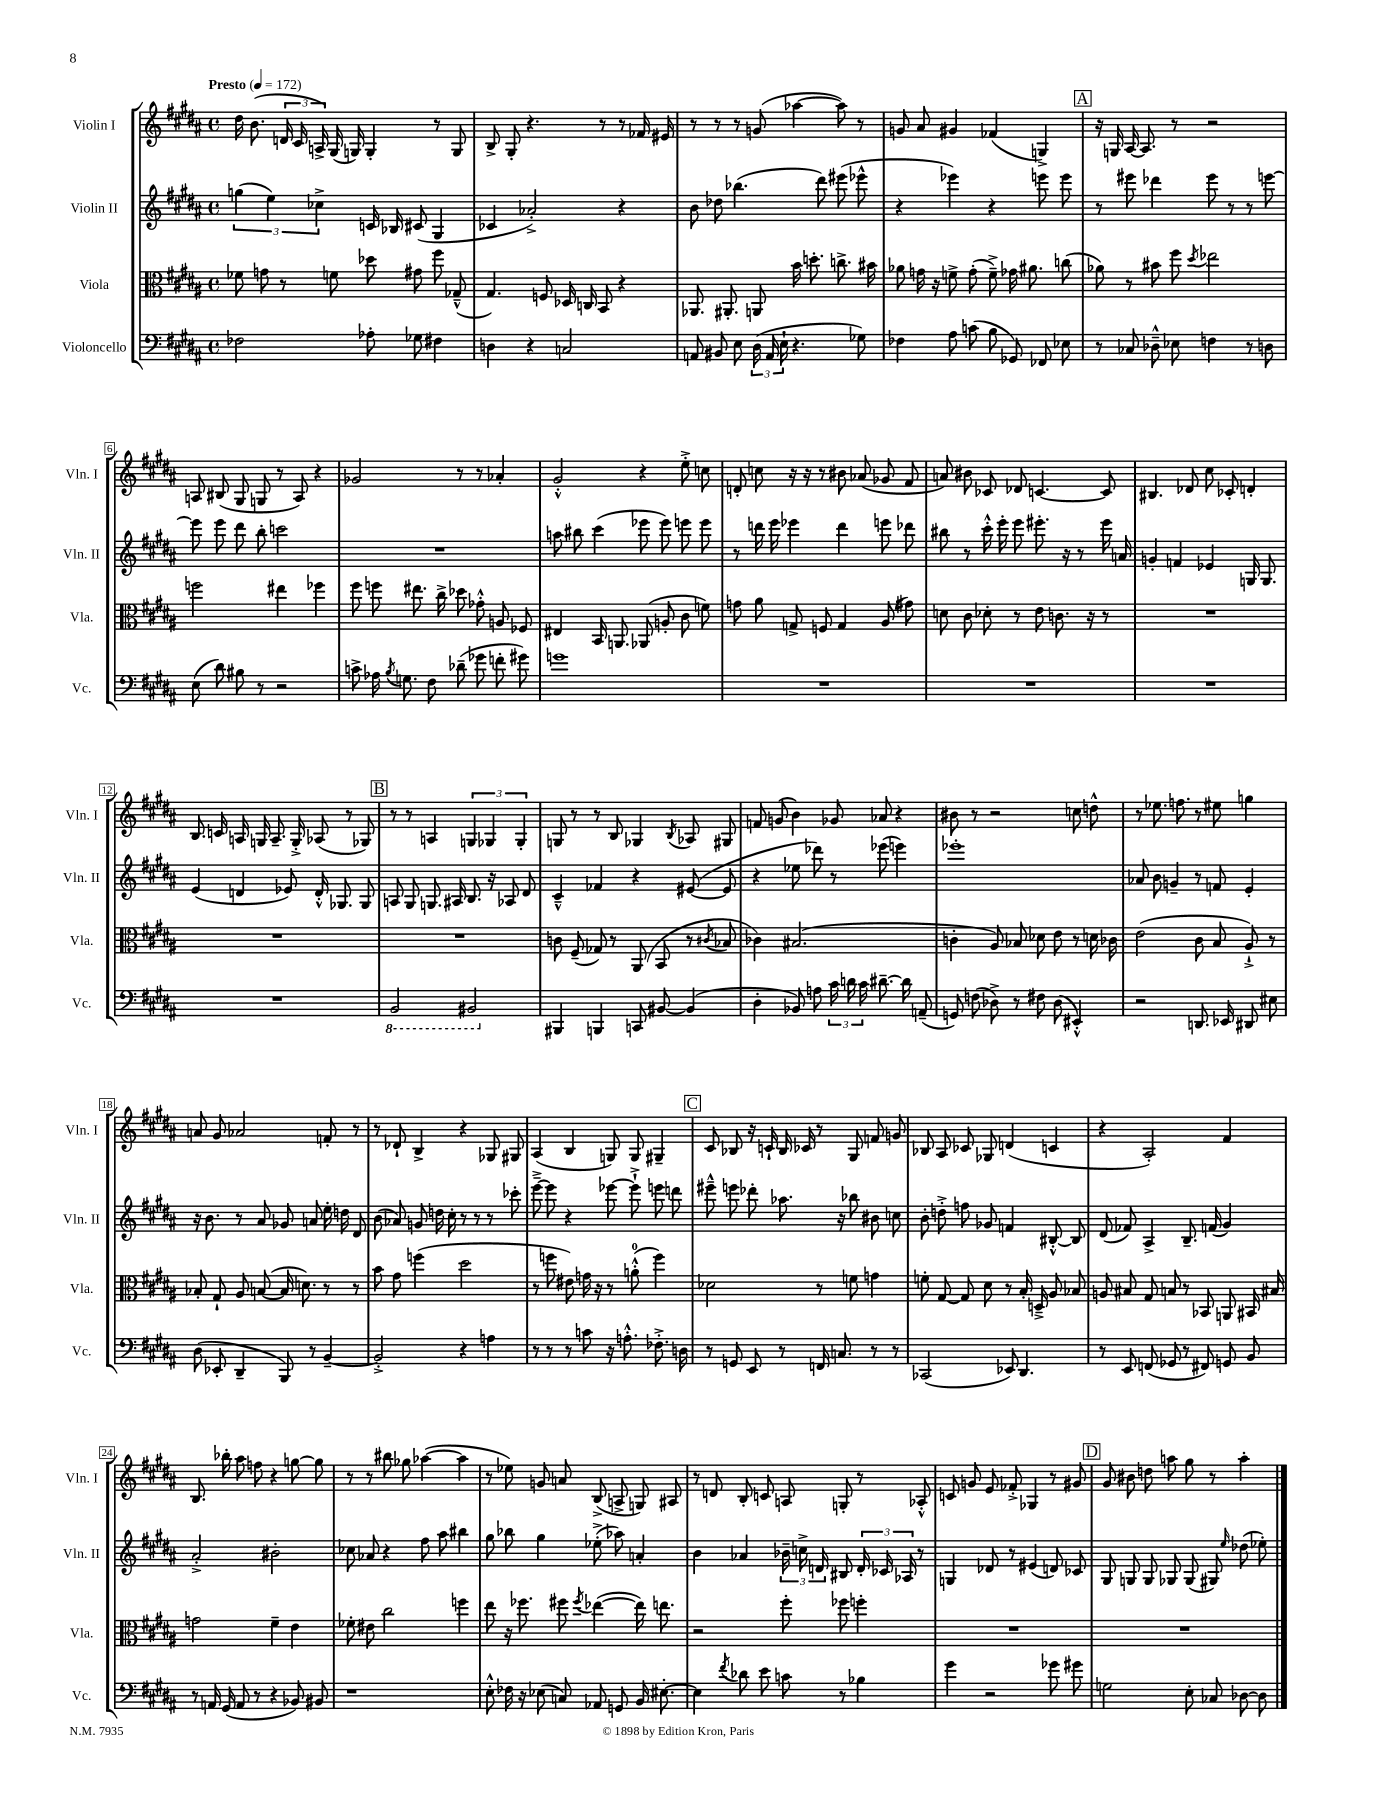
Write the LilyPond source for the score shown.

<<
\new StaffGroup <<
\new Staff = "s0" \with { instrumentName = "Violin I" shortInstrumentName = "Vln. I" } {
    \clef treble \key b \major \defaultTimeSignature \time 4/4 \tempo "Presto" 4 = 172
    \autoBeamOff dis''16 b'8.( \tuplet 3/2 { d'16 cis'16 a16->) } gis16( g16) g4-. r8 g8 |
    b8-> gis8-. r4. r8 r8 fes'16 eis'16 |
    r8 r8 r8 g'8( aes''4~ aes''8) r8 |
    g'8 ais'8 gis'4 fes'4( g4->) |
    \mark \markup { \box "A" } r16 g16 ais16~ ais8. r8 r2 |
    a8 bis8( gis8 g8 r8 a8) r4 |
    ges'2 r8 r8 aes'4-. |
    gis'2-.-^ r4 e''8-.-> c''8 |
    d'8-. c''8 r16 r16 r8 bis'8 aes'8( ges'8 fis'8 |
    a'8) bis'8 ces'8 des'8 c'4.~ c'8 |
    bis4. des'8 cis''8 ces'8-. d'4-. |
    b8. c'16 a16 g16 a8.-- g16-.-> aes8( r8 ges8) |
    \mark \markup { \box "B" } r8 r8 a4 \tuplet 3/2 { g4 ges4 ges4-. } |
    g8 r8 r8 b8 ges4 \acciaccatura { b8 } aes8 gis8 |
    f'8 g'8( b'4) ges'8 aes'8 r4 |
    bis'8 r8 r2 c''8 d''8-^ |
    r8 ees''8. f''8. r8 eis''8 g''4 |
    a'8 gis'8 aes'2 f'8-. r8 |
    r8 des'8-! b4-> r4 ges8 gis8 |
    ais4( b4 g8) g8 gis4-- |
    \mark \markup { \box "C" } cis'8 bes8 r16 c'16-! bes16 ces'16 r8 gis8 f'8 g'8 |
    bes8 ais8 ces'8 ges8 d'4( c'4 |
    r4 ais2-.) fis'4 |
    b8. bes''16-. ais''8 f''8 r4 g''8~ g''8 |
    r8 r8 bis''8 ges''8 aes''4~( aes''4 |
    r8 ees''8) g'8 a'8 b8->( a8-> g8) ais8 |
    r8 d'8 b8-. c'8 a8 g8-. r8 aes8-.-^ |
    c'8 g'8 e'8 fes'8-.-> ges4 r8 gis'8 |
    \mark \markup { \box "D" } gis'8 bis'8 d''8 a''8 gis''8 r8 a''4-. \bar "|." |
}
\new Staff = "s1" \with { instrumentName = "Violin II" shortInstrumentName = "Vln. II" } {
    \clef treble \key b \major \defaultTimeSignature \time 4/4
    \autoBeamOff \tuplet 3/2 { g''4( e''4) ces''4-> } c'16 bes16 cis'8( gis4 |
    ces'4 aes'2-.->) r4 |
    b'8 des''8 bes''4.( dis'''8) eis'''8( ees'''8-^ |
    r4 ees'''4) r4 e'''8 e'''8 |
    \mark \markup { \box "A" } r8 eis'''8 des'''4 eis'''8 r8 r8 e'''8~ |
    e'''8 e'''8 dis'''8 b''8-. c'''2 |
    R1 |
    a''8 bis''8 cis'''4( ees'''8 ees'''8) e'''8 e'''8 |
    r8 d'''16 e'''16 ees'''4 d'''4 e'''8 des'''8 |
    bis''8 r8 cis'''16-.-^ e'''16-. e'''8 eis'''8.-. r16 r8 eis'''16 a'16 |
    g'4-. f'4 ees'4 g16 g8. |
    e'4( d'4 ees'8) d'16-.-^ ges8. ges8 |
    \mark \markup { \box "B" } a8 gis8 g8. ais16 b8. r16 aes8 dis'8 |
    cis'4---^ fes'4 r4 eis'8~( eis'8 |
    r4 ees''8 des'''8) r8 ees'''8( e'''4) |
    ees'''1-. |
    aes'8 b'8 g'4-- r8 f'8 e'4-. |
    r16 b'8. r8 ais'8 ges'8 a'8 e''16-. d''16 dis'8 |
    b'8( aes'8) g'8 d''16 cis''16-. r8 r8 r8 ces'''8-. |
    e'''8~---> e'''8 r4 ees'''8~ ees'''8-!-> e'''8 d'''8 |
    \mark \markup { \box "C" } eis'''8---^ e'''8 des'''8-. aes''8. r16 bes''8 bis'8 c''8 |
    b'8-. d''8-.-> f''8 ges'8 f'4 bis8~-.-^ bis8 |
    dis'8( fes'8) ais4-> b8.-- f'16( gis'4) |
    ais'2-.-> bis'2-. |
    ces''8 aes'8 r4 fis''8 ais''8 bis''4 |
    gis''8 bes''8 gis''4 ees''8-.->( aes''8) a'4-. |
    b'4 aes'4 \tuplet 3/2 { bes'16-- c''16-> d'16 } bis8 \tuplet 3/2 { d'16-. ces'16 aes16 } r8 |
    g4 des'8 r8 eis'4( d'8) ces'8 |
    \mark \markup { \box "D" } gis8 g8 g8 ges8 ges8( gis8) \grace { e''16 } des''8( ees''8-.) \bar "|." |
}
\new Staff = "s2" \with { instrumentName = "Viola" shortInstrumentName = "Vla." } {
    \clef alto \key b \major \defaultTimeSignature \time 4/4
    \autoBeamOff fes'8 g'8 r8 f'8 des''8 gis'8 fis''8 ges8---^( |
    gis4.) f8 des16 c16 b,8 r4 |
    aes,8. ais,8.-. a,8 b'16 d''8.-. c''8.-> bis'16 |
    aes'8 g'16 r16 f'8-> g'8-.( f'8--->) ges'16 ais'8. c''8( |
    \mark \markup { \box "A" } aes'8) r8 bis'8 fis''8 \acciaccatura { dis''8 } ees''2 |
    f''2 eis''4 fes''4 |
    fis''8 f''8 eis''8. cis''16-> des''8 ges'8-.-^ a8 fes8 |
    eis4 b,16 a,8. aes,8( a8-. cis'8 f'8) |
    g'8 ais'8 g8-> f8 g4 ais8( gis'8) |
    d'8 cis'8 des'8-. r8 e'8 c'8. r16 r8 |
    R1 |
    R1 |
    \mark \markup { \box "B" } R1 |
    c'8 fis8--( ges8) r8 ais,8( b,8 r8 \acciaccatura { cis'8 } bes8 |
    ces'4) bis2.( |
    c'4-. ais8) bes8 des'8 e'8 r8 d'16 ces'16 |
    e'2( cis'8 b8 ais8-!->) r8 |
    bes8-. gis8-! ais8 b8~( b16 d'8.) r8 r8 |
    b'8 gis'8 f''4( dis''2 |
    r8 f''8 eis'8) g'16 r16 r8 a'8-0-.-^( f''4) |
    \mark \markup { \box "C" } des'2 r8 f'8 g'4 |
    f'8-. gis8~ gis8 dis'8 r8 b16-. d16---> ais8 bes8 |
    a8 bis8 gis8 b8 r8 bes,8 a,8 bis,16 bis16 |
    g'2 fis'4-- e'4 |
    fes'8-. eis'8 cis''2 f''4 |
    e''8 r16 fes''8. fis''8 \acciaccatura { fis''8 } ees''4~( ees''16) e''8. |
    r2 fis''8-. fes''8 f''4-. |
    R1 |
    \mark \markup { \box "D" } R1 \bar "|." |
}
\new Staff = "s3" \with { instrumentName = "Violoncello" shortInstrumentName = "Vc." } {
    \clef bass \key b \major \defaultTimeSignature \time 4/4
    \autoBeamOff fes2 aes8-. ges8 fis4 |
    d4 r4 c2 |
    a,8 bis,8 e8 \tuplet 3/2 { dis16( a,16 e16-! } r4. ges8) |
    fes4 ais8 c'8( b8 ges,8) fes,8 ees8 |
    \mark \markup { \box "A" } r8 ces8 des8---^ ees8 f4 r8 d8 |
    e8( dis'8) bis8 r8 r2 |
    c'8-> aes16 \acciaccatura { b8 } g8. fis8 des'8--( ges'8 f'8-. gis'8) |
    g'1 |
    R1 |
    R1 |
    R1 |
    R1 |
    \mark \markup { \box "B" } \ottava #-1 b,,2 bis,,2 \ottava #0 |
    bis,,4 b,,4 c,8 bis,8~ bis,4( |
    dis4-. bes,8) a8 \tuplet 3/2 { cis'16 d'16 cis'16 } dis'8.~-- dis'16 a,8--( |
    g,8) f8( des8->) r8 fis8 des8( eis,4-.-^) |
    r2 d,8. ees,16 dis,8 eis8 |
    dis8( ees,8-. dis,4-- b,,8) r8 b,4~-- |
    b,2-.-> r4 a4 |
    r8 r8 r8 c'8 r16 a8.-.-^ fes8.-.-> d16 |
    \mark \markup { \box "C" } r8 g,8 e,8 r8 f,16 c8. r8 r8 |
    ces,2( ees,8) dis,4. |
    r8 e,8 f,8( ges,8 r8 fis,8) g,8 b,8 |
    r8 a,16 gis,16( a,8 r8 r4 bes,8) bis,8 |
    r1 |
    e8-.-^ fes16 r16 ees8( c8) aes,8 g,8 b,16 eis8.~-. |
    eis4 \acciaccatura { fis'8 } des'8 e'8 c'8 r8 bes4 |
    gis'4 r2 ges'8 gis'8 |
    \mark \markup { \box "D" } g2 e8-. ces8 des8~ des8 \bar "|." |
}
>>
>>
\layout { \context { \Score \override BarNumber.stencil = #(make-stencil-boxer 0.1 0.3 ly:text-interface::print) } }
